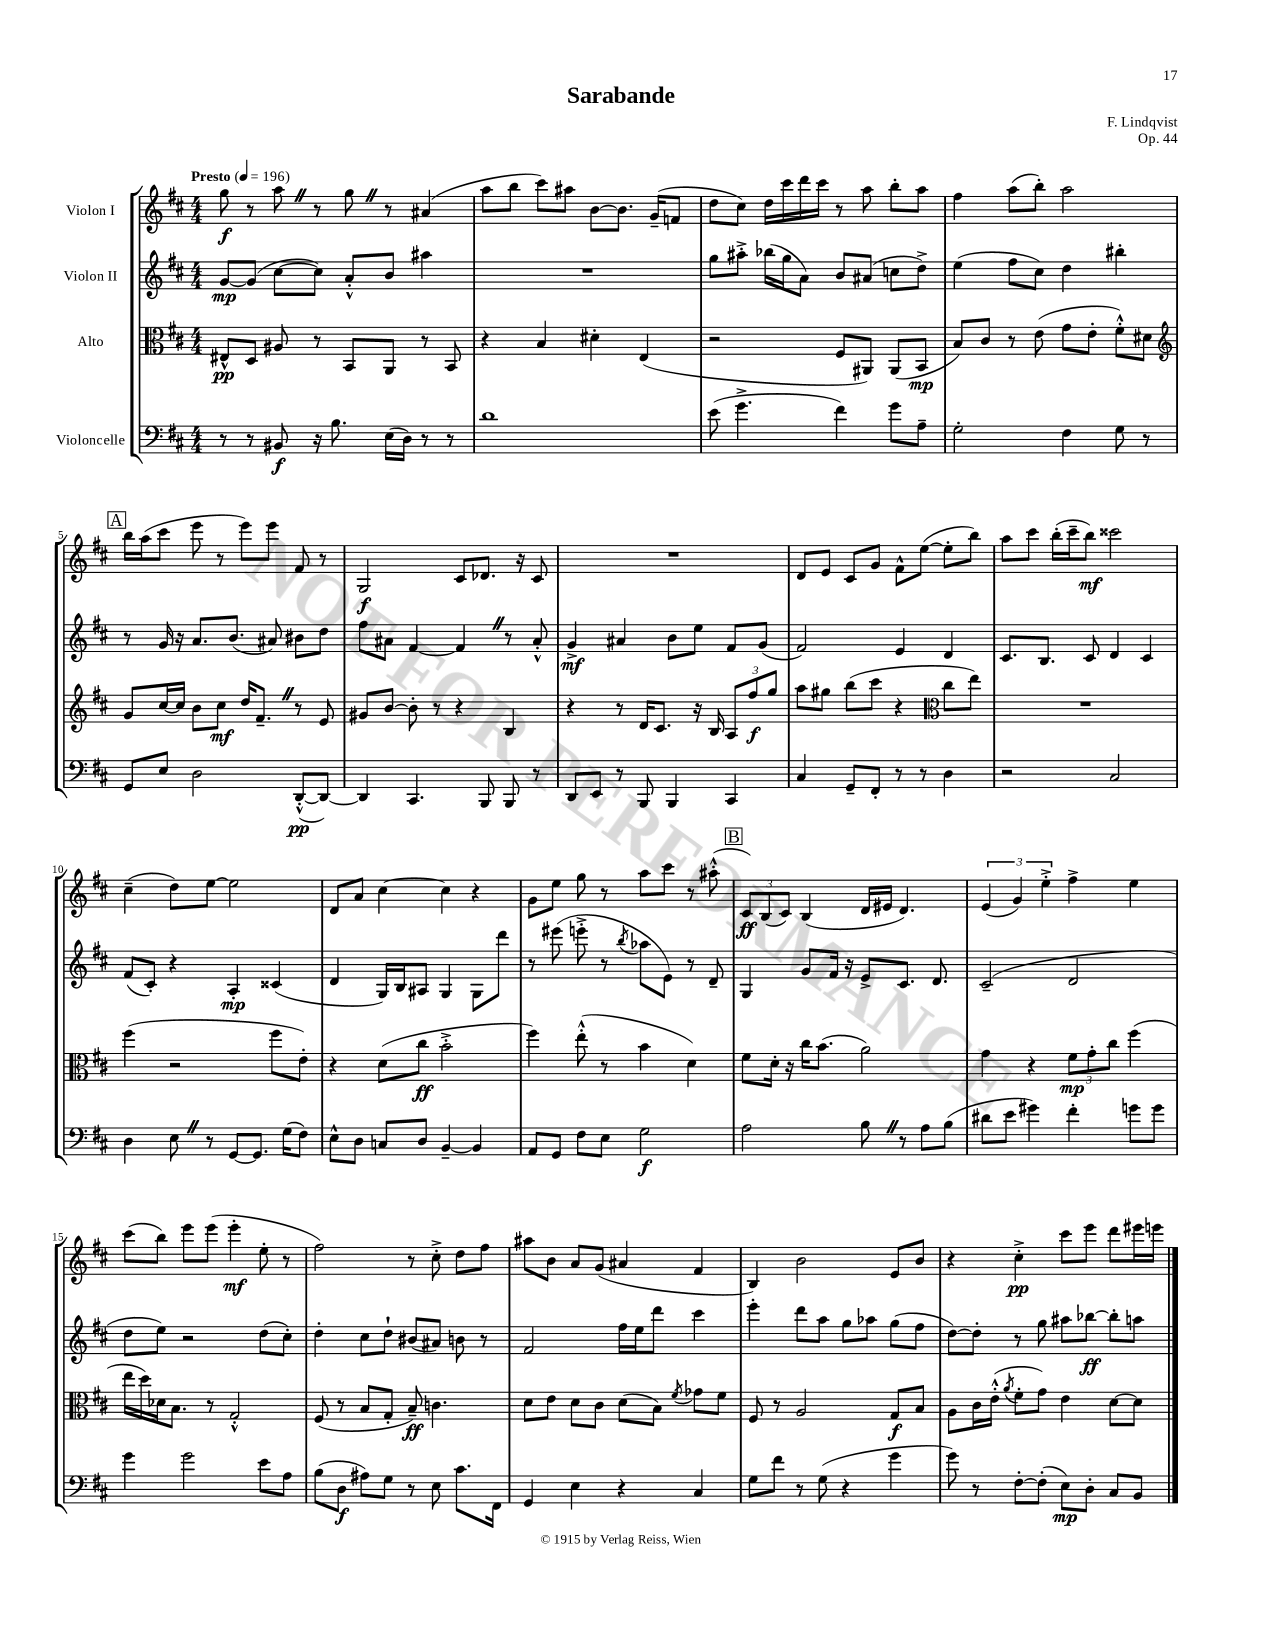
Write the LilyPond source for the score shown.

\header { title = "Sarabande" composer = "F. Lindqvist" opus = "Op. 44" }
<<
\new StaffGroup <<
\new Staff = "s0" \with { instrumentName = "Violon I" } {
    \clef treble \key d \major \numericTimeSignature \time 4/4 \tempo "Presto" 4 = 196
    \autoBeamOff g''8\f r8 a''8 \once \override BreathingSign.text = \markup { \musicglyph "scripts.caesura.straight" } \breathe r8 g''8 \once \override BreathingSign.text = \markup { \musicglyph "scripts.caesura.straight" } \breathe r8 ais'4( |
    a''8[ b''8] cis'''8[) ais''8] b'8[~ b'8.] g'16[--( f'8] |
    d''8[ cis''8]) d''16[ cis'''16 d'''16 cis'''16] r8 a''8 b''8[-. a''8] |
    fis''4 a''8[( b''8]-.) a''2 |
    \mark \markup { \box "A" } b''16[ a''16( cis'''8] e'''8 r8 e'''8[) e'''8] fis'8 r8 |
    g2\f cis'8[ des'8.] r16 cis'8 |
    R1 |
    d'8[ e'8] cis'8[ g'8] fis'8[-^ e''8]~( e''8[-. b''8]) |
    a''8[ cis'''8] b''16[-.( cis'''16-- b''8]\mf) cisis'''2 |
    cis''4--( d''8[) e''8]~ e''2 |
    d'8[ a'8] cis''4~ cis''4 r4 |
    g'8[ e''8] g''8 r8 a''8[ cis'''8] r8 ais''8-.-^( |
    \mark \markup { \box "B" } \tuplet 3/2 { cis'8[\ff) b8( cis'8]) } b4( d'16[ eis'16] d'4.) |
    \tuplet 3/2 { e'4( g'4) e''4-.-> } fis''4-> e''4 |
    cis'''8[( b''8]) e'''8[ e'''8]( e'''4-.\mf e''8-. r8 |
    fis''2) r8 cis''8-.-> d''8[ fis''8] |
    ais''8[ b'8] a'8[ g'8]( ais'4 fis'4 |
    b4) b'2 e'8[ b'8] |
    r4 cis''4-.->\pp cis'''8[ e'''8] d'''8[ eis'''16 e'''16] \bar "|." |
}
\new Staff = "s1" \with { instrumentName = "Violon II" } {
    \clef treble \key d \major \numericTimeSignature \time 4/4
    \autoBeamOff g'8[~\mp g'8]( cis''8[~ cis''8]) a'8[-.-^ b'8] ais''4 |
    R1 |
    g''8[ ais''8]-.-> bes''16[( g''16 a'8]) b'8[ ais'8]( c''8[ d''8]->) |
    e''4( fis''8[ cis''8]) d''4 bis''4-. |
    \mark \markup { \box "A" } r8 g'16 r16 a'8.[ b'8.]( ais'8) bis'8[ d''8] |
    fis''8[ ais'8] fis'4~ fis'4 \once \override BreathingSign.text = \markup { \musicglyph "scripts.caesura.straight" } \breathe r8 ais'8-.-^ |
    g'4->\mf ais'4 b'8[ e''8] fis'8[ g'8]( |
    fis'2) e'4 d'4 |
    cis'8.[ b8.] cis'8 d'4 cis'4 |
    fis'8[( cis'8]-.) r4 a4-.\mp cisis'4( |
    d'4 g16[) b16 ais8] g4 g8[ d'''8] |
    r8 eis'''8( e'''8-.-> r8 \acciaccatura { b''8 } aes''8[ e'8]) r8 d'8-- |
    \mark \markup { \box "B" } g4 g'8[ fis'16] r16 e'8[-> cis'8.] d'8. |
    cis'2--( d'2 |
    d''8[ e''8]) r2 d''8[( cis''8]-.) |
    d''4-. cis''8[ d''8]-! bis'8[( ais'8]) b'8 r8 |
    fis'2 fis''16[ e''16 d'''8] cis'''4 |
    e'''4-. d'''8[ a''8] g''8[ aes''8] g''8[( fis''8] |
    d''8[~) d''8]-. r8 g''8 ais''8[ bes''8]~\ff bes''8[-. a''8] \bar "|." |
}
\new Staff = "s2" \with { instrumentName = "Alto" } {
    \clef alto \key d \major \numericTimeSignature \time 4/4
    \autoBeamOff eis8[-^\pp d8] ais8 r8 b,8[ a,8] r8 b,8 |
    r4 b4 dis'4-. e4( |
    r2 fis8[ ais,8]) ais,8[( b,8]\mp |
    b8[) cis'8] r8 e'8( g'8[ e'8]-. fis'8[-.-^) dis'8] |
    \mark \markup { \box "A" } \clef treble g'8[ cis''16~ cis''16] b'8[ cis''8]\mf d''16[ fis'8.]-- \once \override BreathingSign.text = \markup { \musicglyph "scripts.caesura.straight" } \breathe r8 e'8 |
    gis'8[ b'8]~ b'8-. r8 r4 b4 |
    r4 r8 d'16[ cis'8.] r16 b16 \tuplet 3/2 { a8[ fis''8\f g''8] } |
    a''8[ gis''8] b''8[( cis'''8] r4 \clef alto cis''8[ e''8]) |
    R1 |
    fis''4( r2 fis''8[ e'8]-.) |
    r4 d'8[( cis''8]\ff b'2-.-> |
    fis''4) e''8-.-^( r8 b'4 d'4) |
    \mark \markup { \box "B" } fis'8[ d'16]-. r16 cis''16[ b'8.]( a'2) |
    g'4 r4 \tuplet 3/2 { fis'8[\mp g'8-. cis''8] } fis''4( |
    e''16[ d''16) des'16 b8.] r8 g2-.-^ |
    fis8( r8 b8[ g8]-. b8--\ff) c'4. |
    d'8[ e'8] d'8[ cis'8] d'8[( b8]) \acciaccatura { fis'8 } ges'8[ fis'8] |
    fis8 r8 a2 g8[\f b8] |
    a8[ cis'16 e'16]-.-^( \acciaccatura { a'8 } fis'8[-. g'8]) e'4 d'8[~ d'8] \bar "|." |
}
\new Staff = "s3" \with { instrumentName = "Violoncelle" } {
    \clef bass \key d \major \numericTimeSignature \time 4/4
    \autoBeamOff r8 r8 bis,8\f r16 b8. e16[( d16]) r8 r8 |
    d'1 |
    e'8( g'4.-> fis'4) g'8[ a8]-- |
    g2-. fis4 g8 r8 |
    \mark \markup { \box "A" } g,8[ e8] d2 d,8[~-.-^\pp( d,8]~) |
    d,4 cis,4. b,,8 b,,8 r8 |
    d,8[ e,8] r8 b,,8 b,,4 cis,4 |
    cis4 g,8[-- fis,8]-. r8 r8 d4 |
    r2 cis2 |
    d4 e8 \once \override BreathingSign.text = \markup { \musicglyph "scripts.caesura.straight" } \breathe r8 g,8[~ g,8.] g16[( fis8]) |
    e8[-^ d8] c8[ d8] b,4~-- b,4 |
    a,8[ g,8] fis8[ e8] g2\f |
    \mark \markup { \box "B" } a2 b8 \once \override BreathingSign.text = \markup { \musicglyph "scripts.caesura.straight" } \breathe r8 a8[ b8]( |
    dis'8[ e'8] gis'4) fis'4-. g'8[ g'8] |
    g'4 g'2 e'8[ a8] |
    b8[( d8]\f ais8[) g8] r8 e8 cis'8.[ fis,16] |
    g,4 e4 r4 cis4 |
    g8[ fis'8] r8 g8( r4 g'4 |
    g'8) r8 fis8[~-. fis8]-.( e8[\mp) d8]-. cis8[ b,8] \bar "|." |
}
>>
>>
